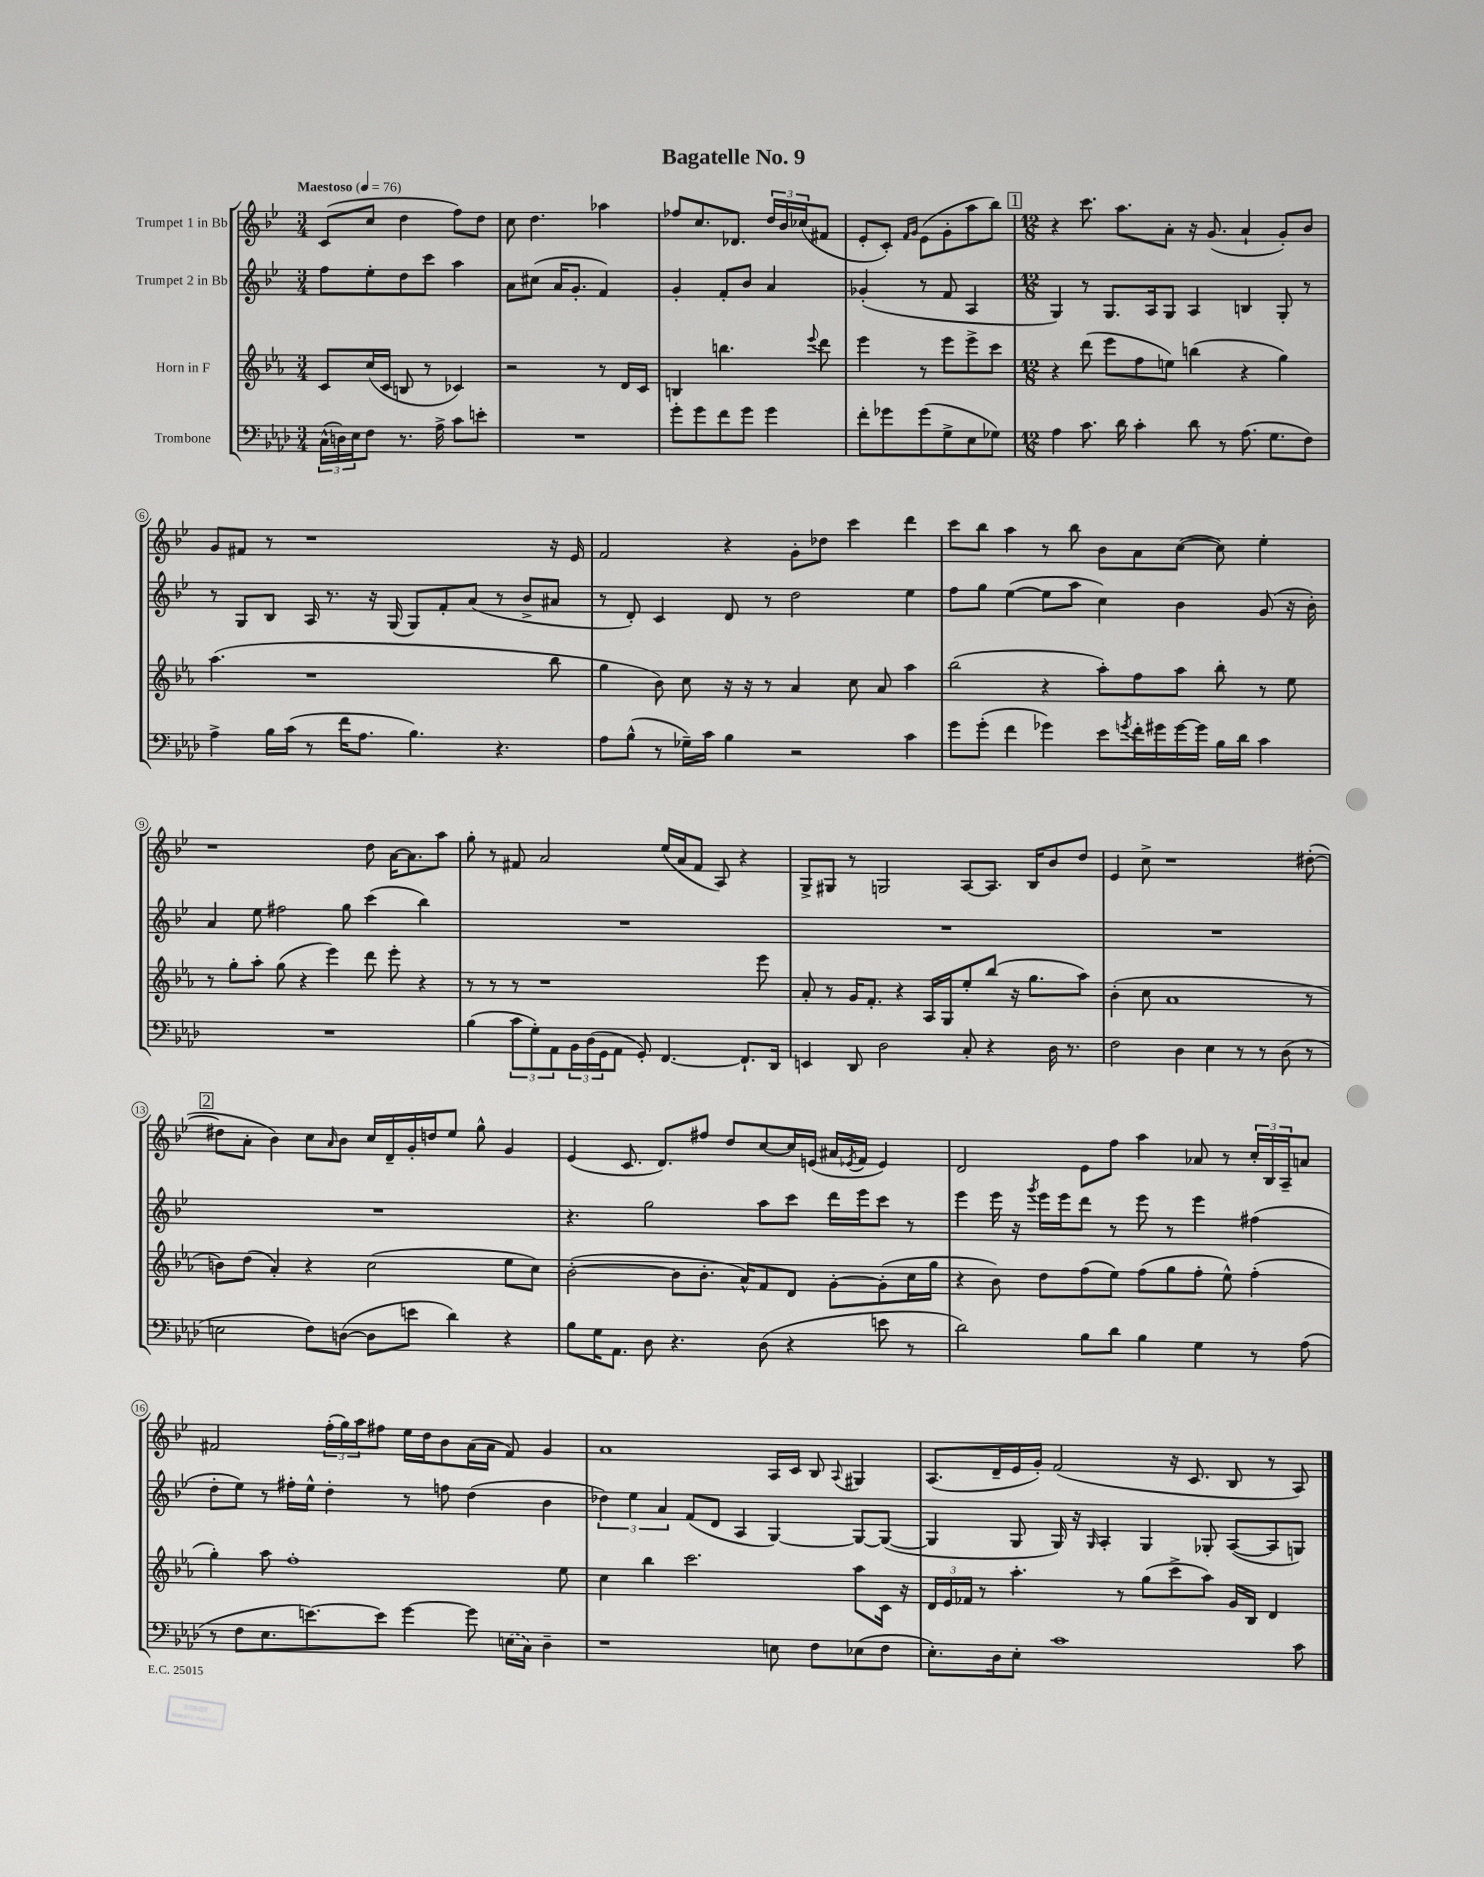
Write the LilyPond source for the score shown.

\header { title = "Bagatelle No. 9" }
<<
\new StaffGroup <<
\new Staff = "s0" \with { instrumentName = "Trumpet 1 in Bb" } {
    \clef treble \key bes \major \numericTimeSignature \time 3/4 \tempo "Maestoso" 4 = 76
    c'8( c''8 d''4 f''8) d''8 |
    c''8 d''4. aes''4 |
    fes''8 c''8. des'8. \tuplet 3/2 { d''16 bes'16 ces''16( } fis'8 |
    ees'8-. c'8-.) \grace { f'16 g'16 } ees'8( g'8-. a''8 bes''8) |
    \mark \markup { \box "1" } \numericTimeSignature \time 12/8 r4 c'''8. a''8. a'8-. r16 g'8.( a'4-! g'8-.) bes'8 |
    g'8 fis'8 r8 r1 r16 ees'16 |
    f'2 r4 g'8-. des''8 c'''4 d'''4 |
    c'''8 bes''8 a''4 r8 bes''8 bes'8 a'8 c''8~( c''8) ees''4-. |
    r1 d''8 a'16~ a'8. a''8 |
    g''8-. r8 fis'8 a'2 ees''16( a'16 fis'8 a8) r4 |
    g8-> gis8 r8 g2 a8~ a8. bes16 bes'8 d''8 |
    ees'4 c''8-> r1 dis''8~-.( |
    \mark \markup { \box "2" } dis''8 a'8-. bes'4) c''8 \grace { a'16 } bes'8 c''16 d'16-- g'16-. d''16 ees''8 g''8-^ g'4 |
    ees'4( c'8. d'8.) fis''8 d''8 c''8~ c''16 e'16( ais'16 \acciaccatura { ees'8 } f'16 ees'4) |
    d'2 ees'8 f''8 a''4 aes'8 r8 \tuplet 3/2 { c''16-. bes16 a16-- } a'8 |
    fis'2 \tuplet 3/2 { f''16-.( g''16) a''16 } fis''8 ees''16 d''16 bes'8 a'16( a'16 fis'8) g'4 |
    a'1 a16 c'16 bes8 \appoggiatura { a8 } gis4 |
    a8.( d'16-- ees'16 g'16-.) f'2( r16 c'8. bes8 r8 a8) \bar "|." |
}
\new Staff = "s1" \with { instrumentName = "Trumpet 2 in Bb" } {
    \clef treble \key bes \major \numericTimeSignature \time 3/4
    f''8 ees''8-. d''8 c'''8 a''4 |
    a'8 cis''8( a'16 g'8.-. f'4) |
    g'4-. f'8-. bes'8 a'4 |
    ges'4-.( r8 f'8 a4 |
    \mark \markup { \box "1" } \numericTimeSignature \time 12/8 g4) r8 g8. a16 g8 a4 b4 g8-. r8 |
    r8 g8 bes8 a16 r8. r16 g16( g8) f'8-. a'8( r8 bes'8-> ais'8 |
    r8 d'8-.) c'4 d'8 r8 d''2 ees''4 |
    f''8 g''8 ees''4~( ees''8 a''8 c''4) bes'4 g'8( r16 bes'16-.) |
    a'4 ees''8 fis''2 g''8 c'''4( bes''4) |
    R1. |
    R1. |
    R1. |
    \mark \markup { \box "2" } R1. |
    r4. g''2 a''8 c'''8 d'''16 ees'''16 c'''8 r8 |
    ees'''4 ees'''16 r16 \acciaccatura { g'''8 } ees'''16 ees'''16 d'''8 r8 ees'''8 r8 ees'''4 fis''4( |
    d''8-. ees''8) r8 fis''16-. ees''16-^ d''4-. r8 f''8 d''4( bes'4 |
    \tuplet 3/2 { des''4) ees''4 a'4 } f'8( d'8 a4 g4~) g8~ g8~( |
    g4 g8 g16) r16 \grace { g16 } a4-. g4 ges8-. a8~( a8 g8) \bar "|." |
}
\new Staff = "s2" \with { instrumentName = "Horn in F" } {
    \clef treble \key ees \major \numericTimeSignature \time 3/4
    c'8 c''16( c'16 b8 r8 ces'4) |
    r2 r8 d'16 c'16 |
    b4 b''4. \appoggiatura { ees'''8 } d'''8 |
    ees'''4 r8 ees'''8 ees'''8-> c'''8 |
    \mark \markup { \box "1" } \numericTimeSignature \time 12/8 r4 d'''8( ees'''8 f''8 e''8) b''4( r4 g''4) |
    aes''4.( r1 bes''8 |
    g''4 bes'8) c''8 r16 r16 r8 aes'4 c''8 aes'8 aes''4 |
    bes''2( r4 aes''8-.) f''8 aes''8 bes''8-. r8 ees''8 |
    r8 g''8-. aes''8-. g''8( r4 ees'''4) d'''8 ees'''8-. r4 |
    r8 r8 r8 r1 ees'''8 |
    aes'8-. r8 g'16 f'8.-. r4 aes16 g16 ees''8-. bes''8( r16 g''8. aes''8) |
    bes'4-.( c''8 aes'1 r8 |
    \mark \markup { \box "2" } b'8) d''8( aes'4-.) r4 c''2( ees''8 c''8) |
    bes'2~-.( bes'8 bes'8.-. aes'16-^) f'8 d'8 g'8~-. g'8-.( c''16 g''16 |
    r4 bes'8) d''8 f''8( ees''8) f''8( g''8 f''8-. ees''8-^) f''4-.( |
    g''4-.) aes''8 f''1-. ees''8 |
    c''4 bes''4 c'''2. aes''8 c'16 r16 |
    \tuplet 3/2 { d'16 ees'16 fes'16 } r8 aes''4.-. r8 g''8( c'''8-> aes''8) g'16 bes16 d'4 \bar "|." |
}
\new Staff = "s3" \with { instrumentName = "Trombone" } {
    \clef bass \key aes \major \numericTimeSignature \time 3/4
    \tuplet 3/2 { c16-^( d16) ees16 } f8 r8. aes16-> c'8 e'8-. |
    R2. |
    g'8-. g'8 f'8 g'8 g'4 |
    f'8-. ges'8 ges'8( g8-> ees8 ges8) |
    \mark \markup { \box "1" } \numericTimeSignature \time 12/8 aes4 c'8. des'16 c'4-. des'8 r8 aes8.( g8. f8) |
    aes4-> bes16 c'16( r8 f'16 aes8. bes4.) r4. |
    aes8 bes8-^( r8 ges16--) c'16 bes4 r2 c'4 |
    g'8 g'8-.( f'4 ges'4) ees'8 \acciaccatura { g'8 } f'16-. gis'16 gis'16~ gis'16 bes16 des'16 c'4 |
    R1. |
    bes4( \tuplet 3/2 { c'8 g8-.) aes,8 } \tuplet 3/2 { bes,16 des16( g,16 } aes,8 g,8-.) f,4.~ f,8.-! des,16 |
    e,4 des,8 des2 c8-. r4 des16 r8. |
    f2 des4 ees4 r8 r8 des8( r8 |
    \mark \markup { \box "2" } e2 f8) d8~( d8 e'8 des'4) r4 |
    bes8 g16 aes,8. des8 r4. des8( r4 e'8 r8 |
    des'2) bes8 des'8 bes4 g4 r8 aes8( |
    r8 f8 ees8. e'8.~) e'8 g'4~ g'8 \once \slurDashed e16( c16) des4-- |
    r1 e8 f8 ees8( f8 |
    ees8.-.) des16 ees8-. c'1 c'8 \bar "|." |
}
>>
>>
\layout { \context { \Score \override BarNumber.stencil = #(make-stencil-circler 0.1 0.3 ly:text-interface::print) } }
